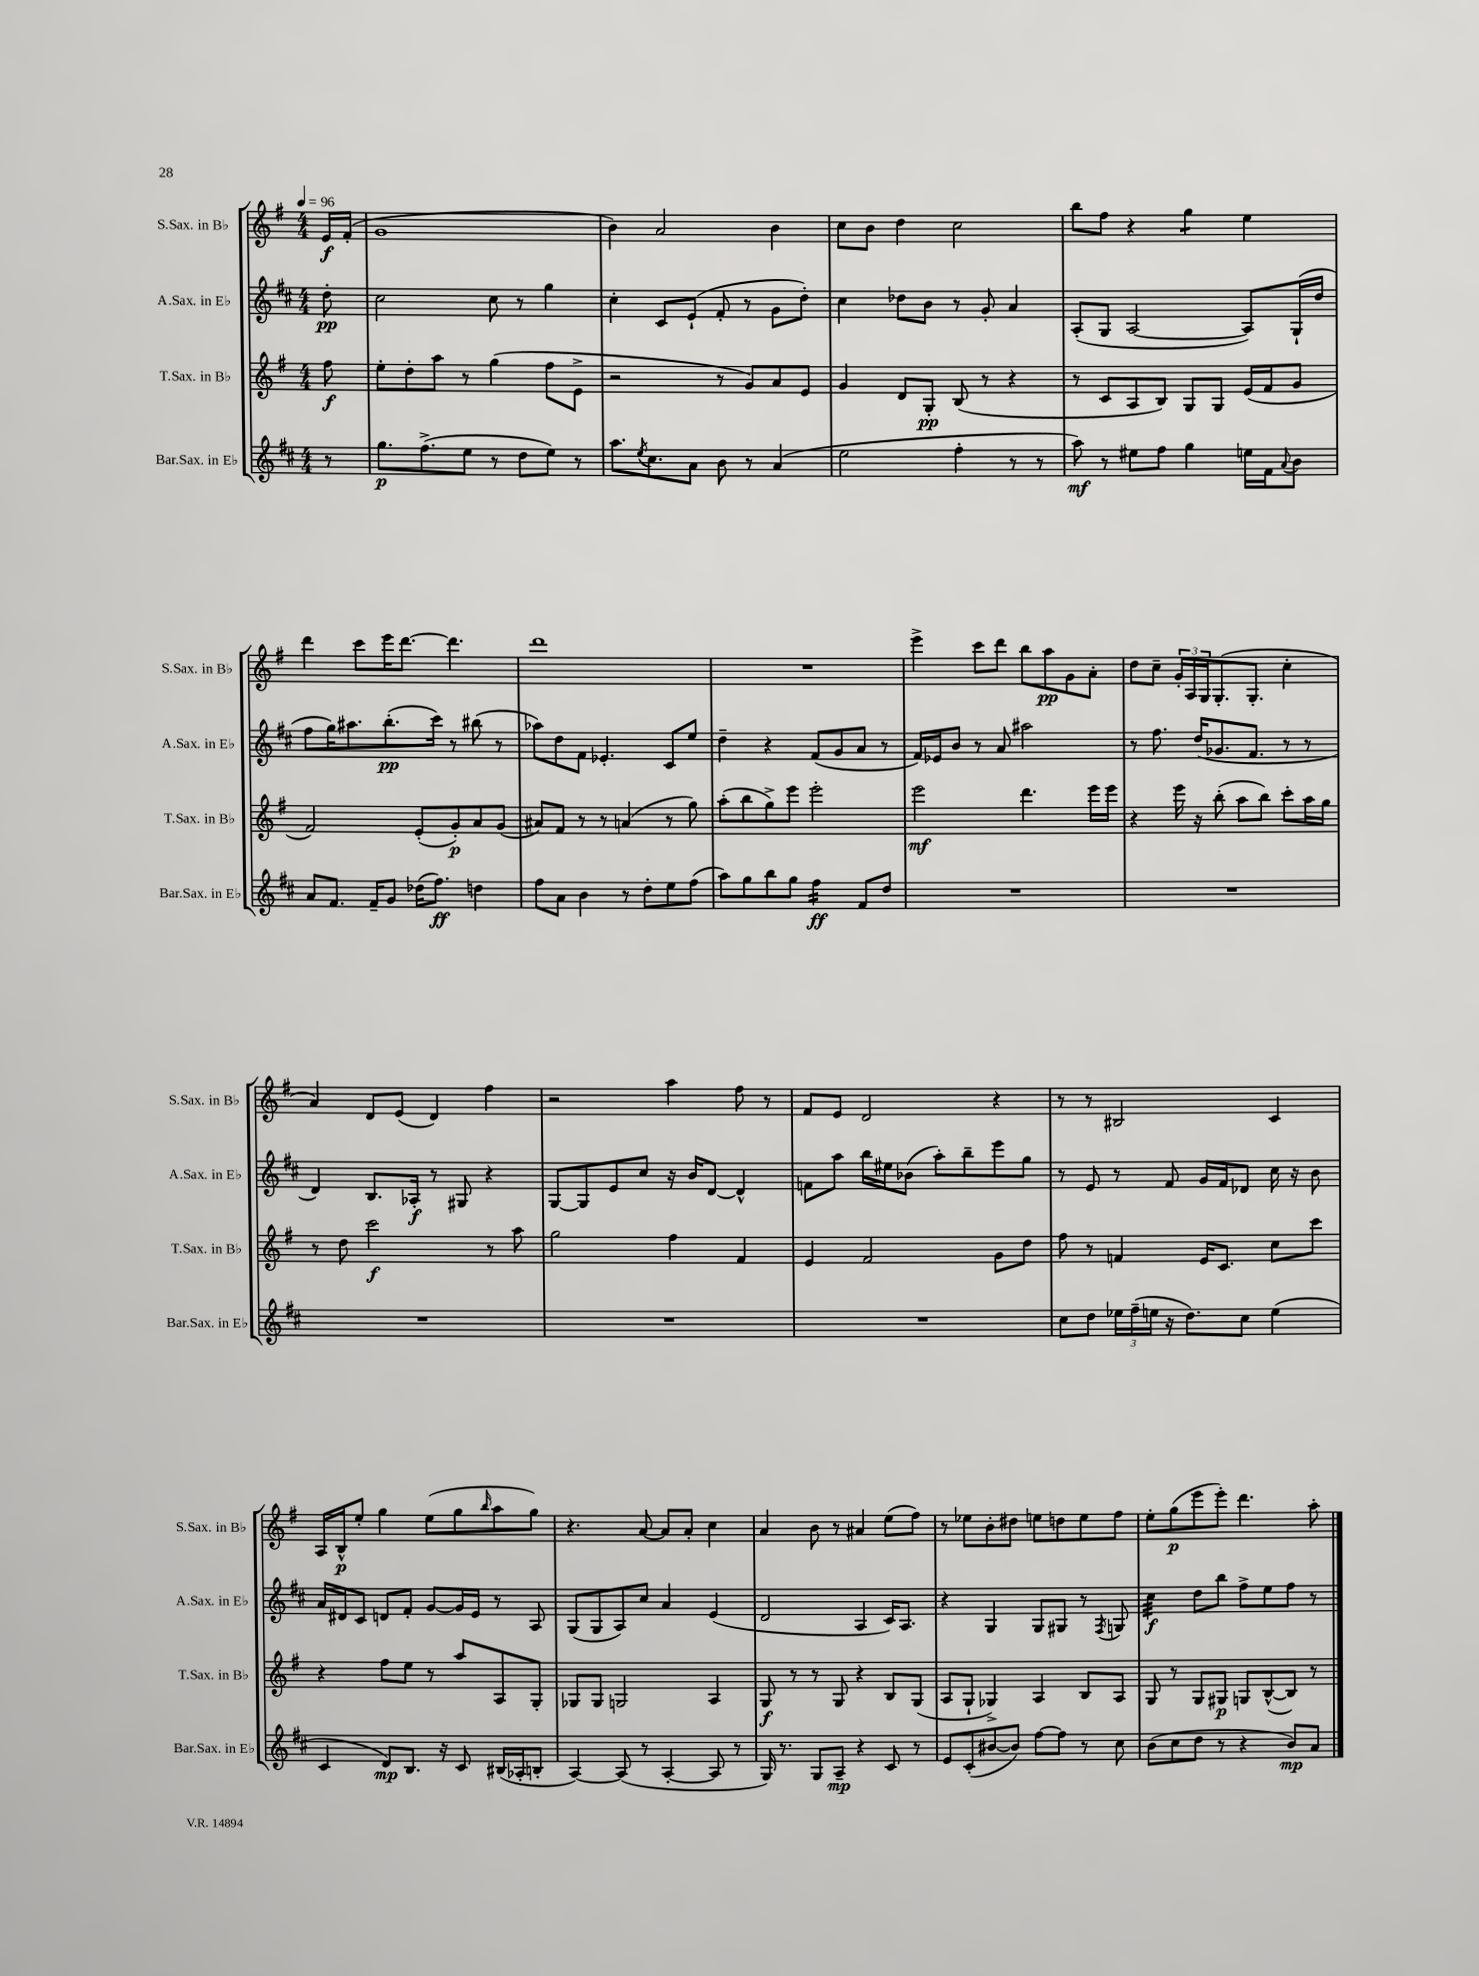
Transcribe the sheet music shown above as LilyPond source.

<<
\new StaffGroup <<
\new Staff = "s0" \with { instrumentName = "S.Sax. in Bb" shortInstrumentName = "S.Sax. in Bb" } {
    \clef treble \key g \major \numericTimeSignature \time 4/4 \partial 8 \tempo 4 = 96
    e'16\f fis'16-.( |
    g'1 |
    b'4) a'2 b'4 |
    c''8 b'8 d''4 c''2 |
    b''8 fis''8 r4 g''4:8 e''4 |
    d'''4 c'''8 e'''16 d'''8.~ d'''4. |
    d'''1 |
    R1 |
    e'''4-> c'''8 d'''8 b''8 a''8\pp g'8 a'8-. |
    d''8 c''8-- \tuplet 3/2 { g'16-. a16 g16 } g8.-.( g8.-. c''4-. |
    a'4) d'8 e'8( d'4) fis''4 |
    r2 a''4 fis''8 r8 |
    fis'8 e'8 d'2 r4 |
    r8 r8 bis2 c'4 |
    a16 b16-^\p e''8-. g''4 e''8( g''8 \grace { b''16 } a''8 g''8) |
    r4. a'8~ a'8 a'8-. c''4 |
    a'4 b'8 r8 ais'4 e''8( fis''8) |
    r8 ees''8 b'8-. dis''8 e''8 d''8 e''8 fis''8 |
    e''8-. g''8\p( e'''8 e'''8-.) d'''4. a''8-. \bar "|." |
}
\new Staff = "s1" \with { instrumentName = "A.Sax. in Eb" shortInstrumentName = "A.Sax. in Eb" } {
    \clef treble \key d \major \numericTimeSignature \time 4/4 \partial 8
    d''8-.\pp |
    cis''2 cis''8 r8 g''4 |
    cis''4-. cis'8 e'8-!( fis'8-. r8 g'8 d''8-.) |
    cis''4 des''8 b'8 r8 g'8-. a'4 |
    a8-.( g8 a2~ a8) g16-!( d''16 |
    fis''8 g''16) ais''8. b''8.-.\pp( cis'''16) r8 bis''8( r8 |
    aes''8) d''8 fis'8 ees'4.-. cis'8 e''8 |
    d''4-- r4 fis'8( g'8 a'8 r8 |
    fis'16) ees'16 b'8 r8 a'8 ais''2 |
    r8 fis''8. d''16( ges'8. fis'8. r8 r8 |
    d'4) b8. aes16-.\f r8 gis8 r4 |
    g8~ g8 e'8 cis''8 r16 b'16 d'8~ d'4-^ |
    f'8 a''8 b''16 eis''16 bes'8( a''8-.) b''8-- e'''8 g''8 |
    r8 e'8 r8 fis'8 g'16 fis'16 des'8 cis''16 r16 b'8 |
    a'16 dis'16 cis'8 d'8 fis'8-. g'8~ g'16 e'16 r8 a8 |
    g8( g8 a8) cis''8 a'4 e'4( |
    d'2 a4 cis'16) a8. |
    r4 g4 g8 gis8 r8 \acciaccatura { fis8 } g8 |
    cis''4:32\f d''8 b''8 fis''8-> e''8 fis''8 r8 \bar "|." |
}
\new Staff = "s2" \with { instrumentName = "T.Sax. in Bb" shortInstrumentName = "T.Sax. in Bb" } {
    \clef treble \key g \major \numericTimeSignature \time 4/4 \partial 8
    fis''8\f |
    e''8-. d''8-. a''8 r8 g''4( fis''8 e'8-> |
    r2 r8 g'8) a'8 e'8 |
    g'4 d'8 g8-.\pp b8( r8 r4 |
    r8 c'8 a8 b8) g8 g8 e'16( fis'16 g'8 |
    fis'2) e'8-.( g'8-.\p) a'8 g'8( |
    ais'8) fis'8 r8 r8 a'4( r8 g''8) |
    a''8-.( b''8 g''8->) e'''8 e'''2-. |
    e'''2\mf d'''4. e'''16 e'''16 |
    r4 e'''16 r16 b''8-.( a''8 b''8) c'''8-. a''16 g''16 |
    r8 d''8 c'''2\f r8 a''8 |
    g''2 fis''4 fis'4 |
    e'4 fis'2 g'8 d''8 |
    fis''8 r8 f'4 e'16 c'8. c''8 c'''8 |
    r4 fis''8 e''8 r8 a''8 a8 g8-. |
    ges8 ges8 g2 a4 |
    g8\f r8 r8 g8 r4 b8 g8( |
    a8 g8-! ges4->) a4 b8 a8 |
    g8 r8 g8 gis8\p g8 b8~-^( b8) r8 \bar "|." |
}
\new Staff = "s3" \with { instrumentName = "Bar.Sax. in Eb" shortInstrumentName = "Bar.Sax. in Eb" } {
    \clef treble \key d \major \numericTimeSignature \time 4/4 \partial 8
    r8 |
    g''8.\p fis''8.->( e''8 r8 d''8 e''8) r8 |
    a''8. \acciaccatura { e''8 } cis''8. a'8 b'8 r8 a'4( |
    e''2 fis''4-. r8 r8 |
    a''8\mf) r8 eis''8 fis''8 g''4 e''16 fis'16 \appoggiatura { a'8 } b'8 |
    a'8 fis'8. fis'16-- g'8 des''16( fis''8.\ff) d''4 |
    fis''8 a'8 b'4 r8 d''8-. e''8 fis''8( |
    a''8) g''8 b''8 g''8 fis''4:16\ff fis'8 d''8 |
    R1 |
    R1 |
    R1 |
    R1 |
    R1 |
    cis''8 d''8 \tuplet 3/2 { ees''16 fis''16--( e''16 } r16 d''8.) cis''8 e''4( |
    cis'4 d'8\mp) b8. r16 cis'8 bis16( aes16-. b8-. |
    a4~) a8( r8 a4~-. a8 r8 |
    g16) r8. g8 a8--\mp r4 cis'8 r8 |
    e'8 cis'8-.( bis'8~ bis'8) fis''8~ fis''8 r8 cis''8 |
    b'8( cis''8 d''8 r8 r4 b'8\mp) a'8 \bar "|." |
}
>>
>>
\layout { \context { \Score \remove "Bar_number_engraver" } }
